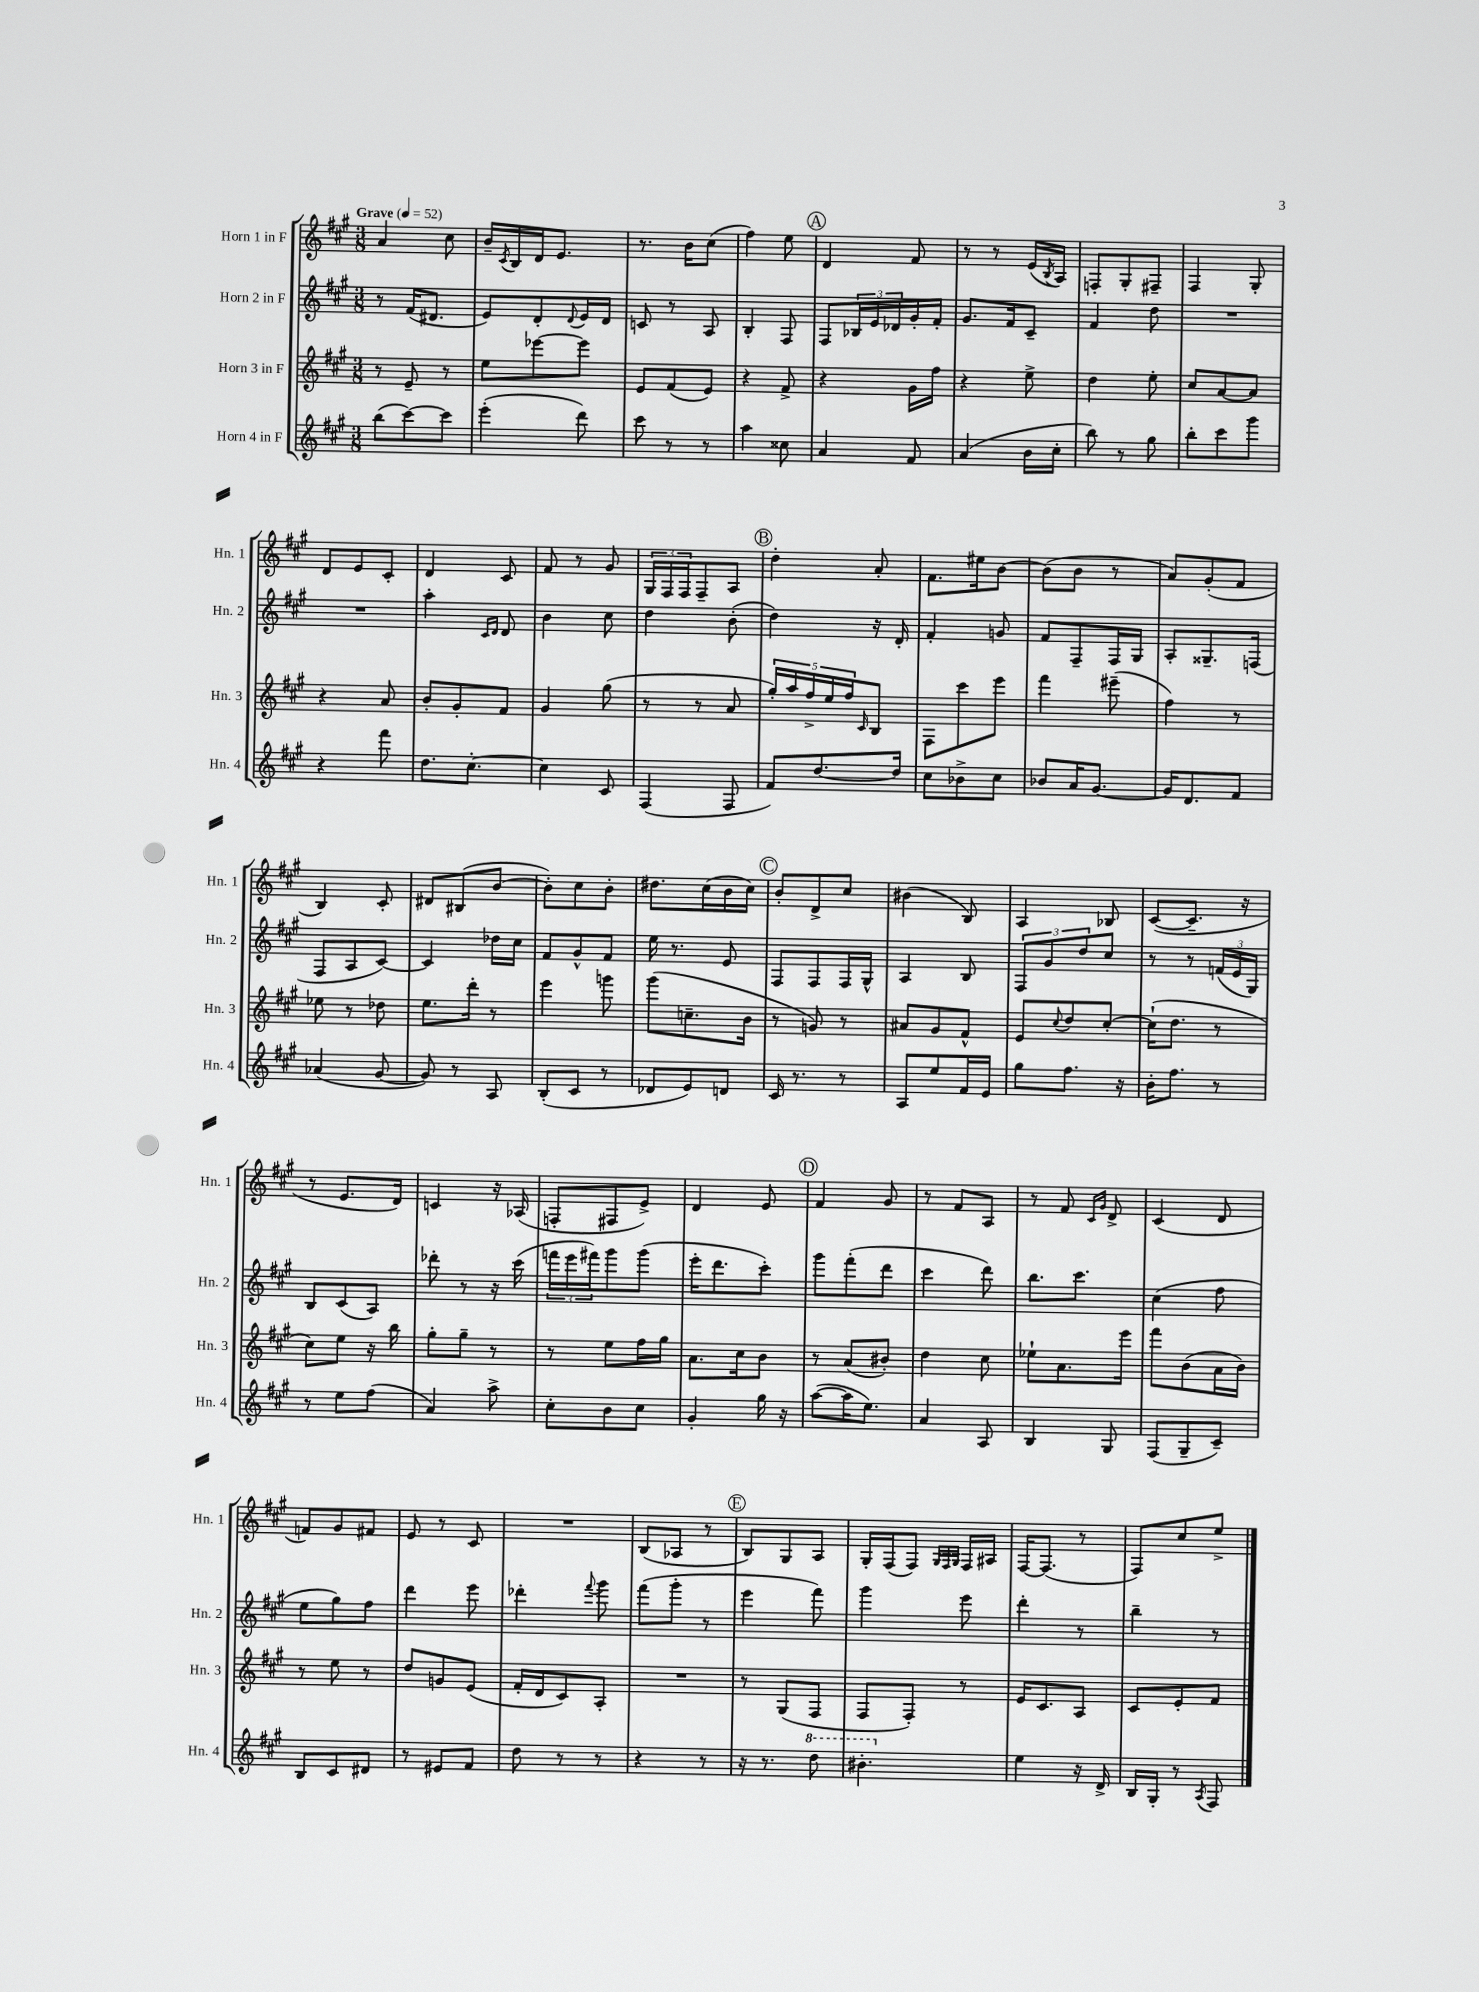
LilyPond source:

<<
\new StaffGroup <<
\new Staff = "s0" \with { instrumentName = "Horn 1 in F" shortInstrumentName = "Hn. 1" } {
    \clef treble \key a \major \numericTimeSignature \time 3/8 \tempo "Grave" 4 = 52
    a'4 cis''8 |
    b'16-- \acciaccatura { cis'8 } b16 d'16 e'8. |
    r8. b'16 cis''8( |
    fis''4) e''8 |
    \mark \markup { \circle "A" } d'4 fis'8 |
    r8 r8 e'16( \acciaccatura { b8 } a16) |
    f8-. gis8-. fis8-- |
    fis4 gis8-. |
    d'8 e'8 cis'8-. |
    d'4 cis'8 |
    fis'8 r8 gis'8 |
    \tuplet 3/2 { gis16 fis16 fis16 } fis8-- a8 |
    \mark \markup { \circle "B" } d''4-. a'8-. |
    fis'8. eis''16 b'8~ |
    b'8( b'8 r8 |
    a'8) gis'8-.( fis'8 |
    b4) cis'8-. |
    dis'8 bis8( b'8~ |
    b'8-.) cis''8 b'8-. |
    dis''8. cis''16( b'16 cis''16) |
    \mark \markup { \circle "C" } b'8-. d'8-> cis''8 |
    bis'4( b8) |
    a4 bes8 |
    cis'8~( cis'8.-- r16 |
    r8 e'8. d'16) |
    c'4 r16 aes16( |
    f8-. fis8 e'8->) |
    d'4 e'8 |
    \mark \markup { \circle "D" } fis'4 gis'8 |
    r8 fis'8 a8 |
    r8 fis'8 \grace { cis'16 gis'16 } d'8-> |
    cis'4( d'8 |
    f'8) gis'8 fis'8 |
    e'8 r8 cis'8 |
    R4. |
    b8( aes8 r8 |
    \mark \markup { \circle "E" } b8) gis8 a8 |
    gis16-. fis16( fis8) \grace { gis32 fis32 gis32 } fis16 ais16 |
    fis16~ fis8.( r8 |
    fis8) cis''8 e''8-> \bar "|." |
}
\new Staff = "s1" \with { instrumentName = "Horn 2 in F" shortInstrumentName = "Hn. 2" } {
    \clef treble \key a \major \numericTimeSignature \time 3/8
    r8 fis'16( dis'8. |
    e'8) d'8-. \appoggiatura { d'8 } e'16 d'16 |
    c'8 r8 a8 |
    b4-. fis8 |
    \mark \markup { \circle "A" } fis8 \tuplet 3/2 { bes16 e'16 des'16 } gis'16-. fis'16-. |
    gis'8. fis'16 cis'8-- |
    fis'4 d''8 |
    R4. |
    R4. |
    a''4-. \grace { cis'16 d'16 } d'8 |
    b'4 cis''8 |
    d''4 b'8-.( |
    \mark \markup { \circle "B" } d''4) r16 d'16-. |
    fis'4-. g'8 |
    fis'8 fis8-- fis16 gis16 |
    a8-. gisis8.-- f16( |
    fis8 a8 cis'8~) |
    cis'4 des''16 cis''16 |
    fis'8 gis'8-^ fis'8 |
    e''16 r8. e'8 |
    \mark \markup { \circle "C" } fis8 fis8 fis16 gis16-^ |
    a4 b8 |
    \tuplet 3/2 { fis8 gis'8 d''8 } cis''8 |
    r8 r8 \tuplet 3/2 { f'16( e'16 gis16) } |
    b8 cis'8( a8) |
    des'''8-. r8 r16 cis'''16( |
    \tuplet 3/2 { f'''16 e'''16 fis'''16) } gis'''8 gis'''8( |
    e'''16-. d'''8. cis'''8-.) |
    \mark \markup { \circle "D" } gis'''8 fis'''8-.( d'''8 |
    cis'''4 d'''8) |
    b''8. cis'''8. |
    cis''4( fis''8 |
    e''8 gis''8) fis''8 |
    d'''4 e'''8 |
    des'''4-. \appoggiatura { fis'''8 } gis'''8 |
    fis'''8( gis'''8-. r8 |
    \mark \markup { \circle "E" } e'''4 fis'''8) |
    gis'''4 e'''8 |
    d'''4-. r8 |
    b''4-- r8 \bar "|." |
}
\new Staff = "s2" \with { instrumentName = "Horn 3 in F" shortInstrumentName = "Hn. 3" } {
    \clef treble \key a \major \numericTimeSignature \time 3/8
    r8 e'8-- r8 |
    e''8 ees'''8~ ees'''8 |
    e'8 fis'8( e'8) |
    r4 fis'8-> |
    \mark \markup { \circle "A" } r4 gis'16 fis''16 |
    r4 e''8-> |
    d''4 e''8-. |
    cis''8 a'8~ a'8 |
    r4 a'8 |
    b'8-. gis'8-. fis'8 |
    gis'4 gis''8( |
    r8 r8 a'8 |
    \mark \markup { \circle "B" } \tuplet 5/4 { gis''16-.) a''16 fis''16-> e''16 fis''16 } \grace { cis'16 } b8 |
    fis8 cis'''8 e'''8 |
    fis'''4 eis'''8--( |
    fis''4) r8 |
    ees''8 r8 des''8 |
    e''8. d'''16-. r8 |
    e'''4 g'''8 |
    gis'''8( c''8.-- b'16 |
    \mark \markup { \circle "C" } r8 g'8) r8 |
    ais'8 gis'8 fis'8-^ |
    e'8 \appoggiatura { cis''8 } d''8 cis''8~-. |
    cis''16-!( d''8. r8 |
    cis''8) e''8 r16 b''16 |
    gis''8-. gis''8-- r8 |
    r8 e''8 fis''16 gis''16 |
    a'8. cis''16 b'8 |
    \mark \markup { \circle "D" } r8 a'8( bis'8-.) |
    d''4 cis''8 |
    ees''8-! a'8. e'''16 |
    fis'''8 b'8( a'16 b'16) |
    r8 e''8 r8 |
    d''8 g'8 e'8( |
    fis'16-. d'16 cis'8) a8-. |
    R4. |
    \mark \markup { \circle "E" } r8 gis8( fis8 |
    fis8 fis8-.) r8 |
    e'16 cis'8. a8 |
    cis'8 e'8-. fis'8 \bar "|." |
}
\new Staff = "s3" \with { instrumentName = "Horn 4 in F" shortInstrumentName = "Hn. 4" } {
    \clef treble \key a \major \numericTimeSignature \time 3/8
    b''8( cis'''8~) cis'''8 |
    e'''4-.( d'''8) |
    cis'''8 r8 r8 |
    a''4 cisis''8 |
    \mark \markup { \circle "A" } a'4 fis'8 |
    a'4( b'16 cis''16-. |
    b''8) r8 gis''8 |
    b''8-. cis'''8 gis'''8 |
    r4 fis'''8 |
    d''8. cis''8.~-. |
    cis''4 cis'8 |
    fis4( fis8 |
    \mark \markup { \circle "B" } fis'8) d''8.~ d''16 |
    cis''8 bes'8-> cis''8 |
    bes'8 a'16 gis'8.~ |
    gis'16 d'8. fis'8 |
    aes'4( gis'8~ |
    gis'8) r8 a8 |
    b8-.( cis'8 r8 |
    des'8 e'8) d'8 |
    \mark \markup { \circle "C" } cis'16 r8. r8 |
    a8 e''8 fis'16 e'16 |
    gis''8 fis''8. r16 |
    b'16-. fis''8. r8 |
    r8 e''8 fis''8( |
    a'4) a''8-> |
    cis''8-. b'8 cis''8 |
    gis'4-. gis''16 r16 |
    \mark \markup { \circle "D" } a''8~( a''16 e''8.) |
    a'4 a8 |
    b4 gis8 |
    fis8( gis8-- cis'8--) |
    b8 cis'8 dis'8 |
    r8 eis'8 fis'8 |
    d''8 r8 r8 |
    r4 r8 |
    \mark \markup { \circle "E" } r16 r8. \ottava #1 d'''8 |
    bis''4.-. \ottava #0 |
    e''4 r16 d'16-> |
    b16 gis16-. r8 \acciaccatura { a8 } fis8 \bar "|." |
}
>>
>>
\layout { \context { \Score \remove "Bar_number_engraver" } }
